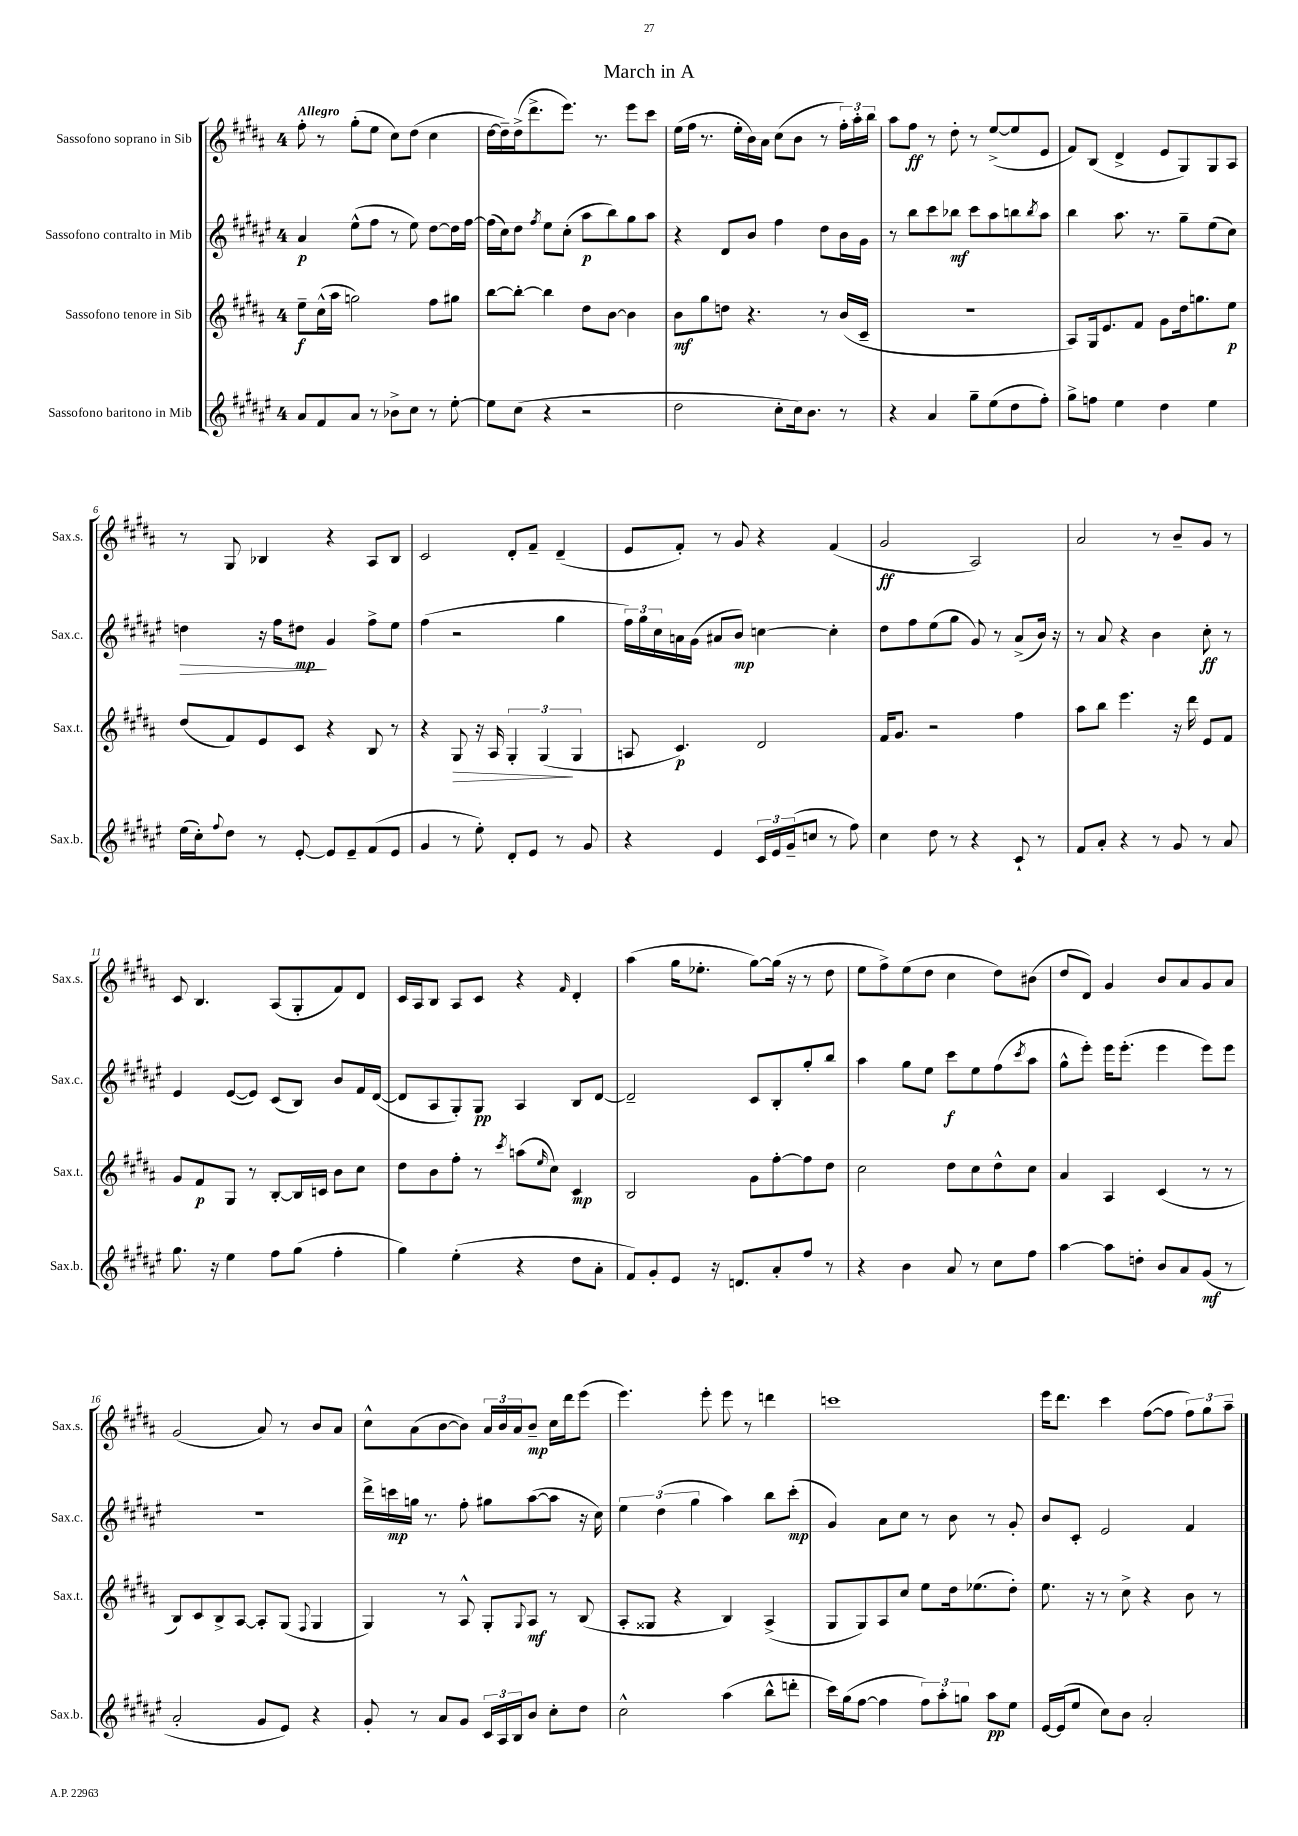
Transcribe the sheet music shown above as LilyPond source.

\header { title = "March in A" }
<<
\new StaffGroup <<
\new Staff = "s0" \with { instrumentName = "Sassofono soprano in Sib" shortInstrumentName = "Sax.s." } {
    \clef treble \key b \major \once \override Staff.TimeSignature.style = #'single-digit \time 4/4 \tempo "Allegro"
    fis''8-. r8 gis''8-.( e''8 cis''8) dis''8( cis''4 |
    dis''16~ dis''16--) dis''16->( dis'''8.-> e'''8.) r8. e'''8 cis'''8 |
    e''16( fis''16 r8. e''16-. b'16) ais'16 cis''8( b'8 r8 \tuplet 3/2 { fis''16-.) ais''16-. b''16 } |
    ais''8 fis''8\ff r8 dis''8-. r8 e''8~->( e''8 e'8 |
    fis'8) b8( dis'4-> e'8 gis8) gis8 ais8 |
    r8 gis8 bes4 r4 ais8 bes8 |
    cis'2 dis'8-. fis'8-- dis'4--( |
    e'8 fis'8-.) r8 gis'8 r4 fis'4( |
    gis'2\ff ais2) |
    ais'2 r8 b'8-- gis'8 r8 |
    cis'8 b4. ais8( gis8-. fis'8) dis'8 |
    cis'16 ais16 b8 ais8 cis'8 r4 \grace { fis'16 } dis'4-. |
    ais''4( gis''16 ees''8.-. gis''8~) gis''16( r16 r8 dis''8 |
    e''8 fis''8->) e''8( dis''8 cis''4 dis''8) bis'8( |
    dis''8 dis'8) gis'4 b'8 ais'8 gis'8 ais'8 |
    gis'2( ais'8) r8 b'8 ais'8 |
    cis''8-^ ais'8( b'8~ b'8) \tuplet 3/2 { ais'16 b'16 ais'16 } b'8--\mp cis''16 dis'''16 e'''8( |
    e'''4.) e'''8-. e'''8 r8 d'''4 |
    c'''1 |
    e'''16 dis'''8. cis'''4 fis''8~( fis''8 \tuplet 3/2 { fis''8) gis''8 ais''8-- } \bar "|." |
}
\new Staff = "s1" \with { instrumentName = "Sassofono contralto in Mib" shortInstrumentName = "Sax.c." } {
    \clef treble \key fis \major \once \override Staff.TimeSignature.style = #'single-digit \time 4/4
    ais'4\p eis''8-^( fis''8 r8 eis''8) dis''8~ dis''16 fis''16~ |
    fis''16( cis''16) dis''8 \acciaccatura { fis''8 } eis''8 cis''8-.( ais''8\p b''8) gis''8 ais''8 |
    r4 dis'8 b'8 fis''4 dis''8 b'16 gis'16 |
    r8 b''8 cis'''8 bes''8\mf cis'''8 ais''8 b''8 \acciaccatura { b''8 } ais''8 |
    b''4 ais''8. r8. gis''8-- eis''8( cis''8) |
    d''4\> r16 fis''16 dis''8\mp\! gis'4 fis''8-> eis''8 |
    fis''4( r2 gis''4 |
    \tuplet 3/2 { fis''16) gis''16 cis''16 } a'16 gis'16( ais'8 b'8\mp) c''4~ c''4-. |
    dis''8 fis''8 eis''8( gis''8 gis'8) r8 ais'8->( b'16) r16 |
    r8 ais'8 r4 b'4 cis''8-.\ff r8 |
    eis'4 eis'8~( eis'8) cis'8( b8) b'8 fis'16 dis'16~( |
    dis'8 ais8 gis8-.) gis8\pp ais4 b8 dis'8~ |
    dis'2-- cis'8 b8-. gis''8-. b''8 |
    ais''4 gis''8 eis''8 cis'''8\f eis''8 fis''8( \acciaccatura { cis'''8 } ais''8 |
    gis''8-^ eis'''8-.) eis'''16 eis'''8.-.( eis'''4 eis'''8) eis'''8 |
    R1 |
    dis'''16-> c'''16\mp g''16 r8. fis''8-. gis''8 ais''8~( ais''8 r16 cis''16) |
    \tuplet 3/2 { eis''4 dis''4( gis''4 } ais''4) b''8 cis'''8-.\mp( |
    gis'4) ais'8 cis''8 r8 b'8 r8 gis'8-. |
    b'8 cis'8-. eis'2 fis'4 \bar "|." |
}
\new Staff = "s2" \with { instrumentName = "Sassofono tenore in Sib" shortInstrumentName = "Sax.t." } {
    \clef treble \key b \major \once \override Staff.TimeSignature.style = #'single-digit \time 4/4
    e''8--\f cis''16-^( ais''16 g''2) fis''8 gis''8 |
    b''8~ b''8~-. b''4 dis''8 b'8~ b'4 |
    b'8\mf gis''8 d''8 r4. r8 b'16( cis'16-- |
    r1 |
    ais8) gis16 e'8. fis'8 gis'8 dis''16 g''8. e''8\p |
    dis''8( fis'8) e'8 cis'8 r4 b8 r8 |
    r4 gis8\> r16 ais16 \tuplet 3/2 { gis4-. gis4\!( gis4 } |
    a8 cis'4.\p) dis'2 |
    fis'16 gis'8. r2 fis''4 |
    ais''8 b''8 e'''4. r16 dis'''16 e'8 fis'8 |
    gis'8 fis'8\p gis8 r8 b8~-. b16 c'16 b'8 cis''8 |
    dis''8 b'8 fis''8-. r8 \acciaccatura { cis'''8 } a''8( \grace { e''16 } cis''8) cis'4\mp |
    b2 gis'8 fis''8~-. fis''8 dis''8 |
    cis''2 dis''8 cis''8 dis''8-^ cis''8 |
    ais'4 ais4 cis'4( r8 r8 |
    b8) cis'8 b8-> ais8~ ais8-. gis8( \appoggiatura { fis8 } gis4 |
    gis4) r8 ais8-^ gis8-. \appoggiatura { gis8 } ais8\mf r8 b8( |
    ais8-. gisis8 r4 b4) ais4->( |
    gis8 gis8) ais8 cis''8 e''8 dis''16 ees''8.( dis''8-.) |
    e''8. r16 r8 cis''8-> r4 b'8 r8 \bar "|." |
}
\new Staff = "s3" \with { instrumentName = "Sassofono baritono in Mib" shortInstrumentName = "Sax.b." } {
    \clef treble \key fis \major \once \override Staff.TimeSignature.style = #'single-digit \time 4/4
    ais'8 fis'8 ais'8 r8 bes'8-> cis''8 r8 eis''8~-. |
    eis''8 cis''8( r4 r2 |
    dis''2 cis''8-. cis''16) b'8. r8 |
    r4 ais'4 gis''8-- eis''8( dis''8 fis''8-.) |
    gis''8-> f''8 eis''4 dis''4 eis''4 |
    eis''16( cis''16-.) \appoggiatura { fis''8 } dis''8 r8 eis'8~-. eis'8 eis'8-- fis'8( eis'8 |
    gis'4 r8 eis''8-.) dis'8-. eis'8 r8 gis'8 |
    r4 eis'4 \tuplet 3/2 { cis'16 eis'16 gis'16--( } c''8 r8 fis''8) |
    cis''4 dis''8 r8 r4 cis'8-! r8 |
    fis'8 ais'8-. r4 r8 gis'8 r8 ais'8 |
    gis''8. r16 eis''4 fis''8 gis''8( fis''4-. |
    gis''4) eis''4-.( r4 dis''8 ais'8-. |
    fis'8) gis'8-. eis'8 r16 d'8. ais'8-. fis''8 r8 |
    r4 b'4 ais'8 r8 cis''8 fis''8 |
    ais''4~ ais''8 d''8-. b'8 ais'8 gis'8\mf( r8 |
    ais'2-. gis'8 eis'8) r4 |
    gis'8-. r8 ais'8 gis'8 \tuplet 3/2 { cis'16 ais16 b16 } b'8 cis''8-. dis''8 |
    cis''2-^ ais''4( b''8-^ d'''8-. |
    cis'''16) gis''16( fis''8~ fis''4 \tuplet 3/2 { fis''8) ais''8-. g''8 } ais''8\pp eis''8 |
    eis'16~ eis'16( eis''8 cis''8) b'8 ais'2-. \bar "|." |
}
>>
>>
